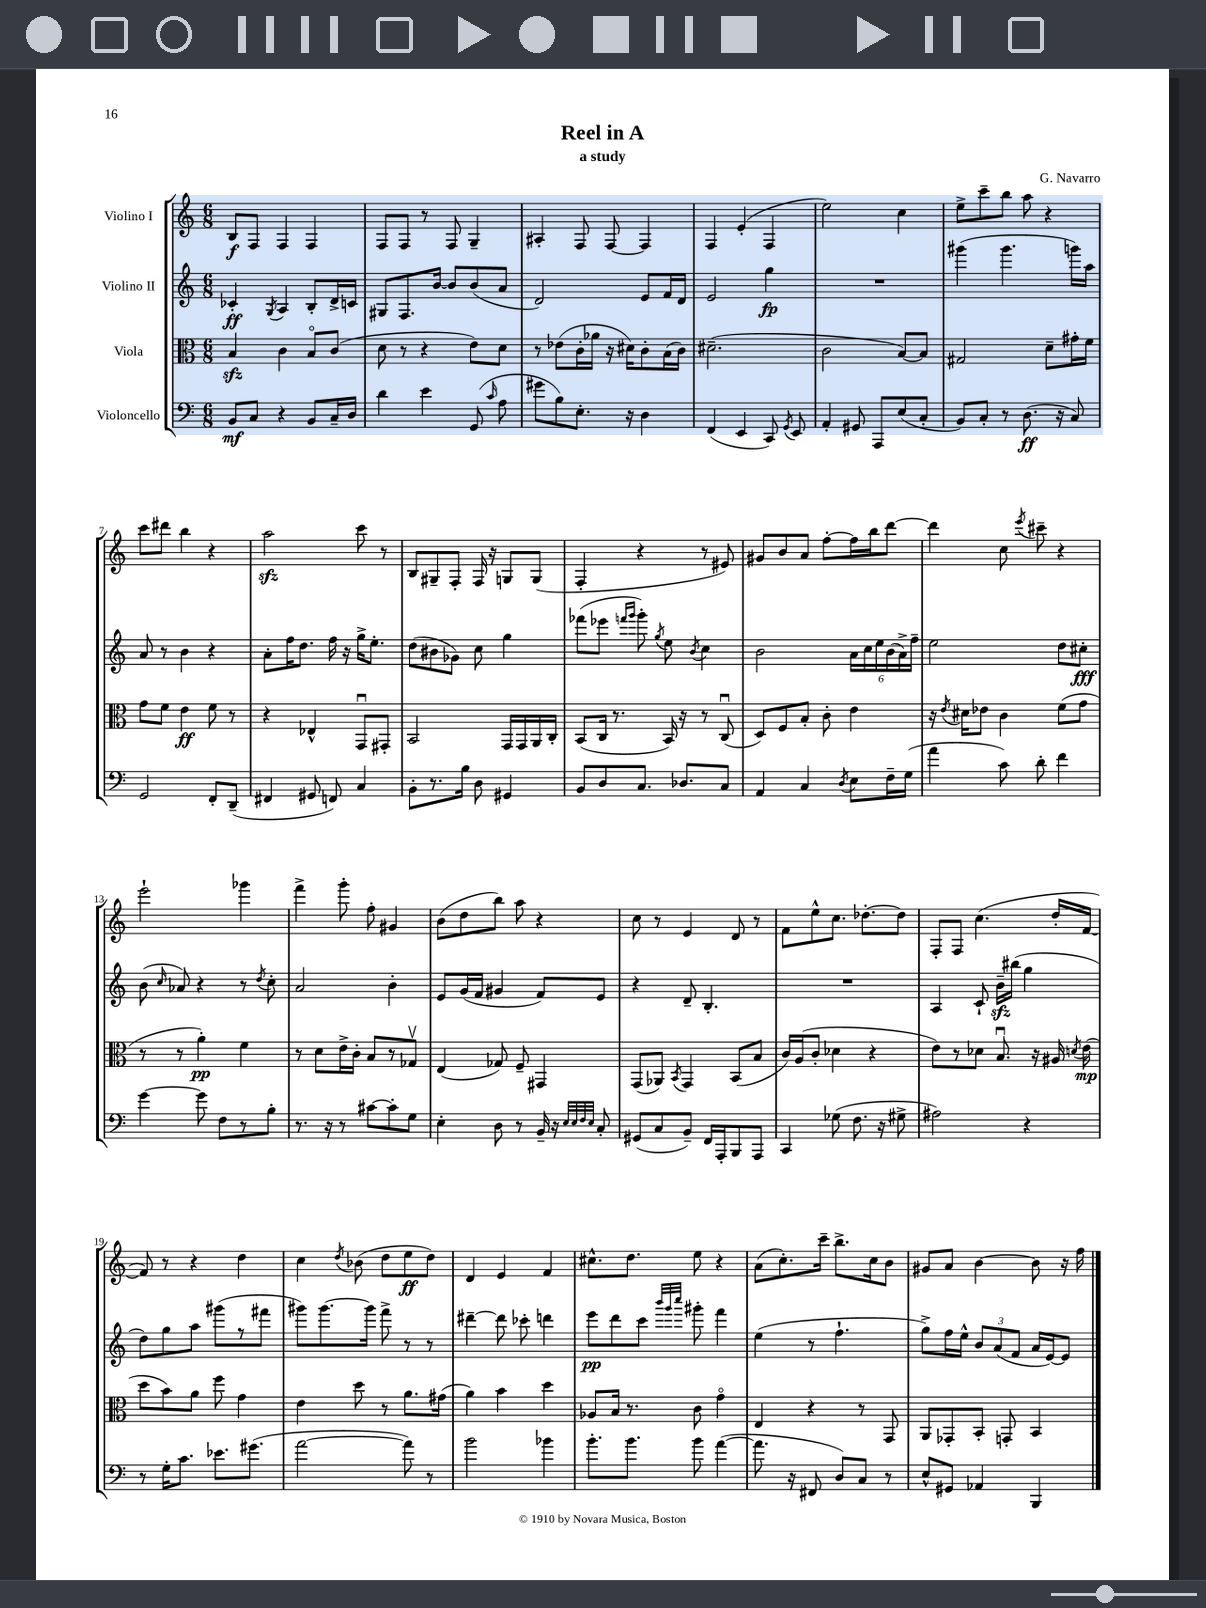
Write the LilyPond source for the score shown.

\header { title = "Reel in A" composer = "G. Navarro" subtitle = "a study" }
<<
\new StaffGroup <<
\new Staff = "s0" \with { instrumentName = "Violino I" } {
    \clef treble \key c \major \numericTimeSignature \time 6/8
    \autoBeamOff b8[\f f8] f4 f4 |
    f8[ f8] r8 f8 g4-- |
    ais4-. f8 f8~ f4 |
    f4 e'4-.( f4 |
    e''2) c''4 |
    e''8[-> c'''8-- b''8] a''8 r4 |
    c'''8[ dis'''8] b''4 r4 |
    a''2\sfz c'''8 r8 |
    b8[ gis8-- f8]-. f16 r16 g8[ g8]( |
    f4-. r4 r8 eis'8) |
    gis'8[ b'8 a'8] f''8[~-. f''16 b''16 d'''8]~ |
    d'''4 c''8 \acciaccatura { e'''8 } cis'''8-- r4 |
    e'''2-! ges'''4 |
    f'''4-> g'''8-. f''8-. gis'4 |
    b'8[( d''8 b''8]) a''8 r4 |
    c''8 r8 e'4 d'8 r8 |
    f'8[ e''8-^ c''8.] des''8.[~-. des''8] |
    f8[-. f8] c''4.( d''16[-. f'16]~ |
    f'8) r8 r4 d''4 |
    c''4 \acciaccatura { d''8 } bes'8( d''8[ e''8\ff d''8]) |
    d'4 e'4 f'4 |
    cis''8.[-^ d''8.] e''8 r4 |
    a'8[( c''8.-.) c'''16]-- b''8.[-> c''16 b'8] |
    gis'8[ a'8] b'4~ b'8 r16 f''16 \bar "|." |
}
\new Staff = "s1" \with { instrumentName = "Violino II" } {
    \clef treble \key c \major \numericTimeSignature \time 6/8
    \autoBeamOff ces'4-.\ff \acciaccatura { g8 } a4 b8[-. d'16-> c'16] |
    gis8[ f8. b'16]~ b'8[ b'8( a'8] |
    d'2) e'8[ f'16 d'16] |
    e'2 g''4\fp |
    R2. |
    gis'''4( gis'''4. g'''16[) a''16] |
    a'8 r8 b'4 r4 |
    a'8[-. f''16 d''8.] f''16 r16 g''16[-> e''8.]-. |
    d''8[( bis'8 ges'8]) c''8 g''4 |
    fes'''8[( ees'''8] \grace { f'''16[ g'''16] } g'''8-.) \acciaccatura { g''8 } e''8 \acciaccatura { b'8 } c''4 |
    b'2 \tuplet 6/4 { a'16[ c''16 e''16 b'16( a'16->) f''16]-- } |
    e''2 d''8[ cis''8]-.\fff |
    b'8( \grace { c''16 } aes'8) r4 r8 \acciaccatura { d''8 } c''8-. |
    a'2 b'4-. |
    e'8[ g'16( f'16] gis'4 f'8[) e'8] |
    r4 d'8-- b4.-. |
    R2. |
    a4 c'8-! b'16[--\sfz bis''16]( g''4 |
    d''8[) g''8 a''8] gis'''8[( r8 fis'''8] |
    gis'''8[) gis'''8.~ gis'''16] f'''8-> r8 r8 |
    dis'''4~-- dis'''8 ces'''8-. d'''4 |
    e'''8[\pp d'''8 c'''8] \grace { b'''32[ g'''32 c''''32] } gis'''8-. f'''4 |
    e''4( r8 f''4.-! |
    g''8[->) f''16 e''16]-^ \tuplet 3/2 { b'8[ a'8( f'8] } a'16[ e'16~) e'8] \bar "|." |
}
\new Staff = "s2" \with { instrumentName = "Viola" } {
    \clef alto \key c \major \numericTimeSignature \time 6/8
    \autoBeamOff b4\sfz c'4 b8[\flageolet c'8]( |
    d'8 r8 r4 e'8[) d'8] |
    r8 ees'8[( c'16-. aes'16] r16 dis'16[) c'8-. b16( c'16]) |
    dis'2.--( |
    c'2 b8[~) b8] |
    gis2 d'8[-- gis'16-. f'16] |
    g'8[ f'8] e'4\ff f'8 r8 |
    r4 ees4-^ g,8[\downbow gis,8]-. |
    b,2 g,16[ g,16 a,16 c16]-. |
    b,8[( c16] r8. b,16) r16 r8 c8\downbow( |
    d8[) f8 b8]-. c'8-. e'4 |
    r16 \acciaccatura { e'8 } dis'16[ ees'8] c'4 f'8[( g'8] |
    r8 r8 a'4-.\pp) f'4 |
    r8 d'8[ e'16-> c'16]-. b8[ r8 ges8]\upbow |
    e4( ges8) f8-- gis,4 |
    g,8[( aes,8]) \acciaccatura { b,8 } g,4 b,8[( b8] |
    c'16[) a16( c'8]-. des'4 r4 |
    e'8[) r8 des'8] b8.\downbow r16 ais16 \acciaccatura { d'8 } e'16\mp( |
    d''8[ b'8) a'8] f''8 g'4 |
    e'4 d''8 r8 a'8.[ gis'16]( |
    a'4) b'4 d''4 |
    aes8[ b16] r8. c'8 g'4\flageolet |
    e4 r4 r8 g,8 |
    a,8[ ges,8-. b,8]-. g,8-. b,4 \bar "|." |
}
\new Staff = "s3" \with { instrumentName = "Violoncello" } {
    \clef bass \key c \major \numericTimeSignature \time 6/8
    \autoBeamOff b,8[\mf c8] r4 b,8[ c16-- d16] |
    d'4 e'4 g,8( \grace { c'16 } a8 |
    gis'8[ b8) e8.]-. r16 d4 |
    f,4( e,4 c,8) \acciaccatura { g,8 } e,8 |
    a,4-. gis,8 a,,8[ e8( c8]-. |
    b,8[) c8]-. r8 d8.\ff( r16 c8) |
    g,2 f,8[-. d,8]--( |
    fis,4 gis,8 f,8) c4 |
    b,8[-. r8. b16] d8 gis,4 |
    b,8[ d8 c8.] des8.[ c8] |
    a,4 c4 \acciaccatura { d8 } e8[ f16-- g16]( |
    a'4 c'8) d'8-. f'4 |
    g'4~ g'8 f8[ r8 b8]-. |
    r8. r16 r8 cis'8[~ cis'8-. g8] |
    e4-. d8 r8 b,16-- r16 \grace { e32[ e32 f32 e32] } c8-. |
    gis,8[( c8 b,8]--) f,16[ a,,16-. b,,8 a,,8] |
    c,4 ges8( f8. r16 gis8-> |
    ais2) r4 |
    r8 g16[-. c'8.] ees'8.[ gis'8.]( |
    a'2~ a'8) r8 |
    b'2 bes'4 |
    b'8.[-. b'8.] b'8 a'4~( |
    a'8. r16 fis,8 d8[) c8] r8 |
    e8[-^ gis,8] aes,4 b,,4 \bar "|." |
}
>>
>>
